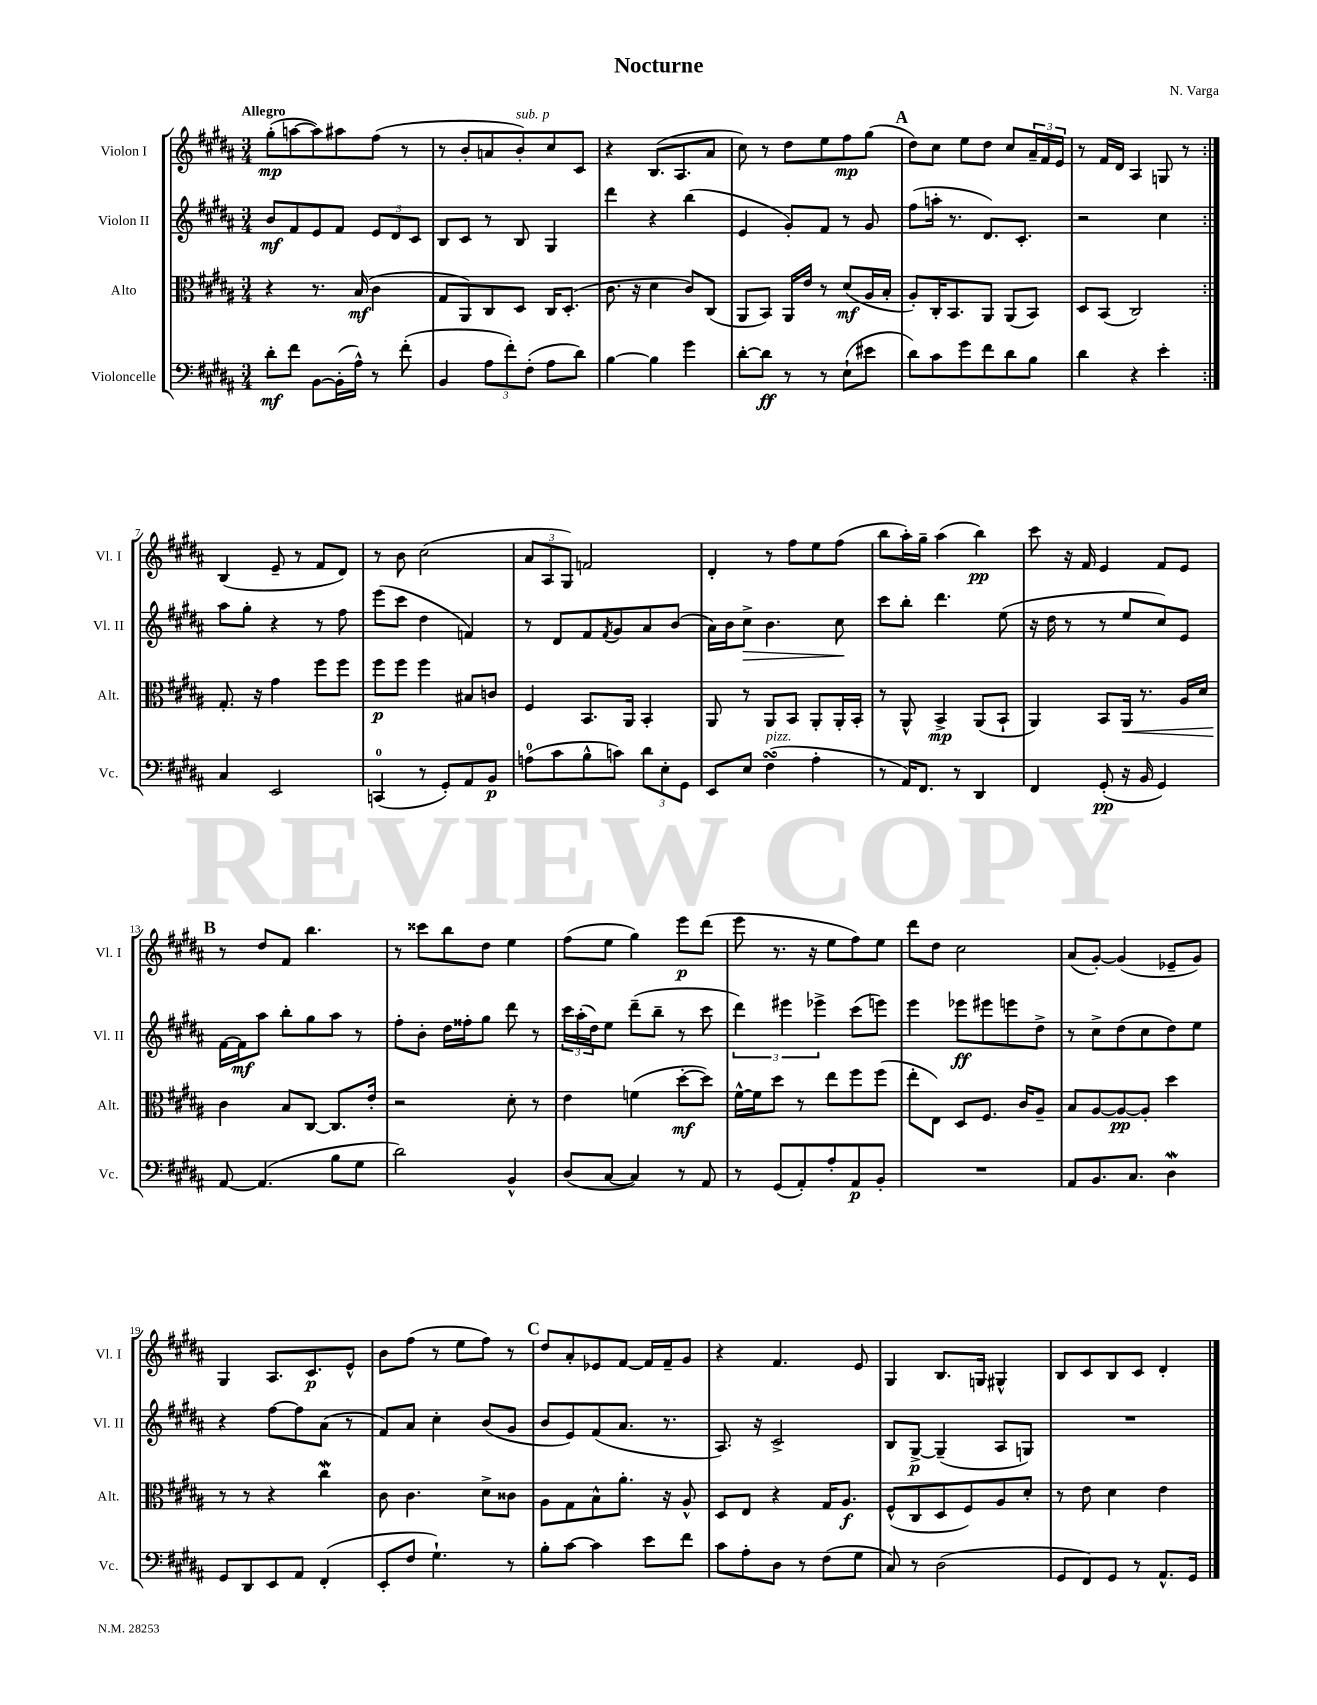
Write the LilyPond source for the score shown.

\header { title = "Nocturne" composer = "N. Varga" }
<<
\new StaffGroup <<
\new Staff = "s0" \with { instrumentName = "Violon I" shortInstrumentName = "Vl. I" } {
    \clef treble \key b \major \numericTimeSignature \time 3/4 \tempo "Allegro"
    \repeat volta 2 { gis''8-.\mp( a''8~ a''8) ais''8 fis''8( r8 |
    r8 b'8-. a'8 b'8-.^\markup { \italic "sub. p" }) cis''8 cis'8 |
    r4 b8.( ais8. ais'8 |
    cis''8) r8 dis''8 e''8 fis''8\mp gis''8( |
    \mark \markup { \bold "A" } dis''8) cis''8 e''8 dis''8 cis''8 \tuplet 3/2 { ais'16-- fis'16 e'16 } |
    r8 fis'16 dis'16 ais4 g8 r8 | }
    b4( e'8-- r8 fis'8 dis'8) |
    r8 b'8 cis''2( |
    \tuplet 3/2 { ais'8 ais8 gis8) } f'2 |
    dis'4-. r8 fis''8 e''8 fis''8( |
    b''8 ais''16-.) gis''16-- ais''4( b''4\pp) |
    cis'''8 r16 fis'16 e'4 fis'8 e'8 |
    \mark \markup { \bold "B" } r8 dis''8 fis'8 b''4. |
    r8 cisis'''8 b''8 dis''8 e''4 |
    fis''8( e''8 gis''4) e'''8\p dis'''8( |
    e'''8 r8. r16 e''8 fis''8) e''8 |
    dis'''8 dis''8 cis''2 |
    ais'8( gis'8~-.) gis'4( ees'8-- gis'8) |
    gis4 ais8. cis'8.\p e'8-^ |
    b'8 fis''8( r8 e''8 fis''8) r8 |
    \mark \markup { \bold "C" } dis''8 ais'8-. ees'8 fis'8~ fis'16 fis'16-- gis'8 |
    r4 fis'4. e'8 |
    gis4 b8. g16 gis4-^ |
    b8 cis'8 b8 cis'8 dis'4-. \bar "|." |
}
\new Staff = "s1" \with { instrumentName = "Violon II" shortInstrumentName = "Vl. II" } {
    \clef treble \key b \major \numericTimeSignature \time 3/4
    \repeat volta 2 { b'8\mf fis'8 e'8 fis'8 \tuplet 3/2 { e'8 dis'8 cis'8 } |
    b8 cis'8 r8 b8 gis4 |
    dis'''4 r4 b''4( |
    e'4 gis'8-.) fis'8 r8 gis'8 |
    \mark \markup { \bold "A" } fis''8( a''16-. r8. dis'8.) cis'8.-. |
    r2 cis''4 | }
    ais''8 gis''8-. r4 r8 fis''8 |
    e'''8( cis'''8 dis''4 f'4) |
    r8 dis'8 fis'8 \acciaccatura { fis'8 } gis'8 ais'8 b'8( |
    ais'16) b'16 cis''8->\> b'4. cis''8\! |
    cis'''8 b''8-. dis'''4. e''8( |
    r16 dis''16 r8 r8 e''8 cis''8) e'8 |
    \mark \markup { \bold "B" } fis'16~ fis'16\mf ais''8 b''8-. gis''8 ais''8 r8 |
    fis''8-. b'8-. dis''16 fisis''16-. gis''8 dis'''8 r8 |
    \tuplet 3/2 { cis'''16 ais''16-.( dis''16) } e''8 dis'''8--( b''8-- r8 cis'''8 |
    \tuplet 3/2 { dis'''4) eis'''4 ees'''4-> } cis'''8( e'''8) |
    e'''4 ees'''8\ff eis'''8 e'''8 dis''8-> |
    r8 cis''8-> dis''8( cis''8 dis''8) e''8 |
    r4 fis''8~ fis''8 ais'8( r8 |
    fis'8) ais'8 cis''4-. b'8( gis'8 |
    \mark \markup { \bold "C" } b'8 e'8) fis'8( ais'8. r8. |
    ais8.) r16 cis'2-> |
    b8 gis8~->\p gis4--( ais8 g8) |
    R2. \bar "|." |
}
\new Staff = "s2" \with { instrumentName = "Alto" shortInstrumentName = "Alt." } {
    \clef alto \key b \major \numericTimeSignature \time 3/4
    \repeat volta 2 { r4 r8. b16\mf( cis'4 |
    gis8 ais,8) cis8 dis8 cis16 dis8.-.( |
    cis'8. r16 dis'4 cis'8) cis8( |
    ais,8 b,8) ais,16 e'16 r8 dis'8\mf( ais16 b16-. |
    \mark \markup { \bold "A" } ais8-.) cis16-. b,8. ais,8 ais,8( b,8) |
    dis8 b,8( cis2) | }
    gis8.-. r16 gis'4 fis''8 fis''8 |
    fis''8\p fis''8 fis''4 bis8 c'8 |
    fis4 b,8. ais,16 b,4-. |
    ais,8 r8 ais,8 b,8 ais,8-. ais,16-. b,16-. |
    r8 ais,8-^ b,4->\mp ais,8( b,8-! |
    ais,4) b,8 ais,16\< r8. ais16 dis'16 |
    \mark \markup { \bold "B" } cis'4\! b8 cis8~ cis8. e'16-. |
    r2 dis'8-. r8 |
    e'4 f'4( dis''8~-.\mf dis''8) |
    fis'16~-^ fis'16 dis''8 r8 e''8 fis''8 fis''8( |
    e''8-. e8) dis8 fis8. cis'16 ais8-- |
    b8 ais8~ ais8~\pp ais8-. dis''4 |
    r8 r8 r4 cis''4\mordent |
    cis'8 cis'4. dis'8-> cisis'8 |
    \mark \markup { \bold "C" } ais8 gis8 b8-^ ais'8.-. r16 ais8-^ |
    dis8 e8 r4 gis16 ais8.\f |
    fis8-^( cis8 dis8 fis8) ais8 dis'8-. |
    r8 e'8 dis'4 e'4 \bar "|." |
}
\new Staff = "s3" \with { instrumentName = "Violoncelle" shortInstrumentName = "Vc." } {
    \clef bass \key b \major \numericTimeSignature \time 3/4
    \repeat volta 2 { dis'8-.\mf fis'8 b,8~ b,16-.( ais16-^) r8 fis'8-.( |
    b,4 \tuplet 3/2 { ais8 fis'8-.) fis8-.( } ais8 dis'8) |
    b4~ b4 gis'4 |
    dis'8~-. dis'8\ff r8 r8 e8-!( eis'8 |
    \mark \markup { \bold "A" } dis'8) cis'8 gis'8 fis'8 dis'8 b8 |
    dis'4 r4 e'4-. | }
    cis4 e,2 |
    c,4-0( r8 gis,8-.) ais,8 b,8\p |
    a8-0( cis'8 b8-^ c'8) \tuplet 3/2 { dis'8 e8-. gis,8 } |
    e,8 e8 fis4\turn^\markup { \italic "pizz." }( ais4-. |
    r8 ais,16) fis,8. r8 dis,4 |
    fis,4 gis,8-.\pp( r16 b,16 gis,4) |
    \mark \markup { \bold "B" } ais,8~ ais,4.( b8 gis8 |
    dis'2) b,4-^ |
    dis8( cis8~ cis4) r8 ais,8 |
    r8 gis,8( ais,8-.) ais8-. ais,8\p b,8-. |
    R2. |
    ais,8 b,8. cis8. dis4\mordent |
    gis,8 dis,8 e,8 ais,8 fis,4-.( |
    e,8-. fis8 gis4.-!) r8 |
    \mark \markup { \bold "C" } b8-. cis'8~ cis'4 e'8 fis'8 |
    cis'8 ais8-. dis8 r8 fis8( gis8 |
    cis8) r8 dis2( |
    gis,8 fis,8) gis,8 r8 ais,8.-^ gis,16 \bar "|." |
}
>>
>>
